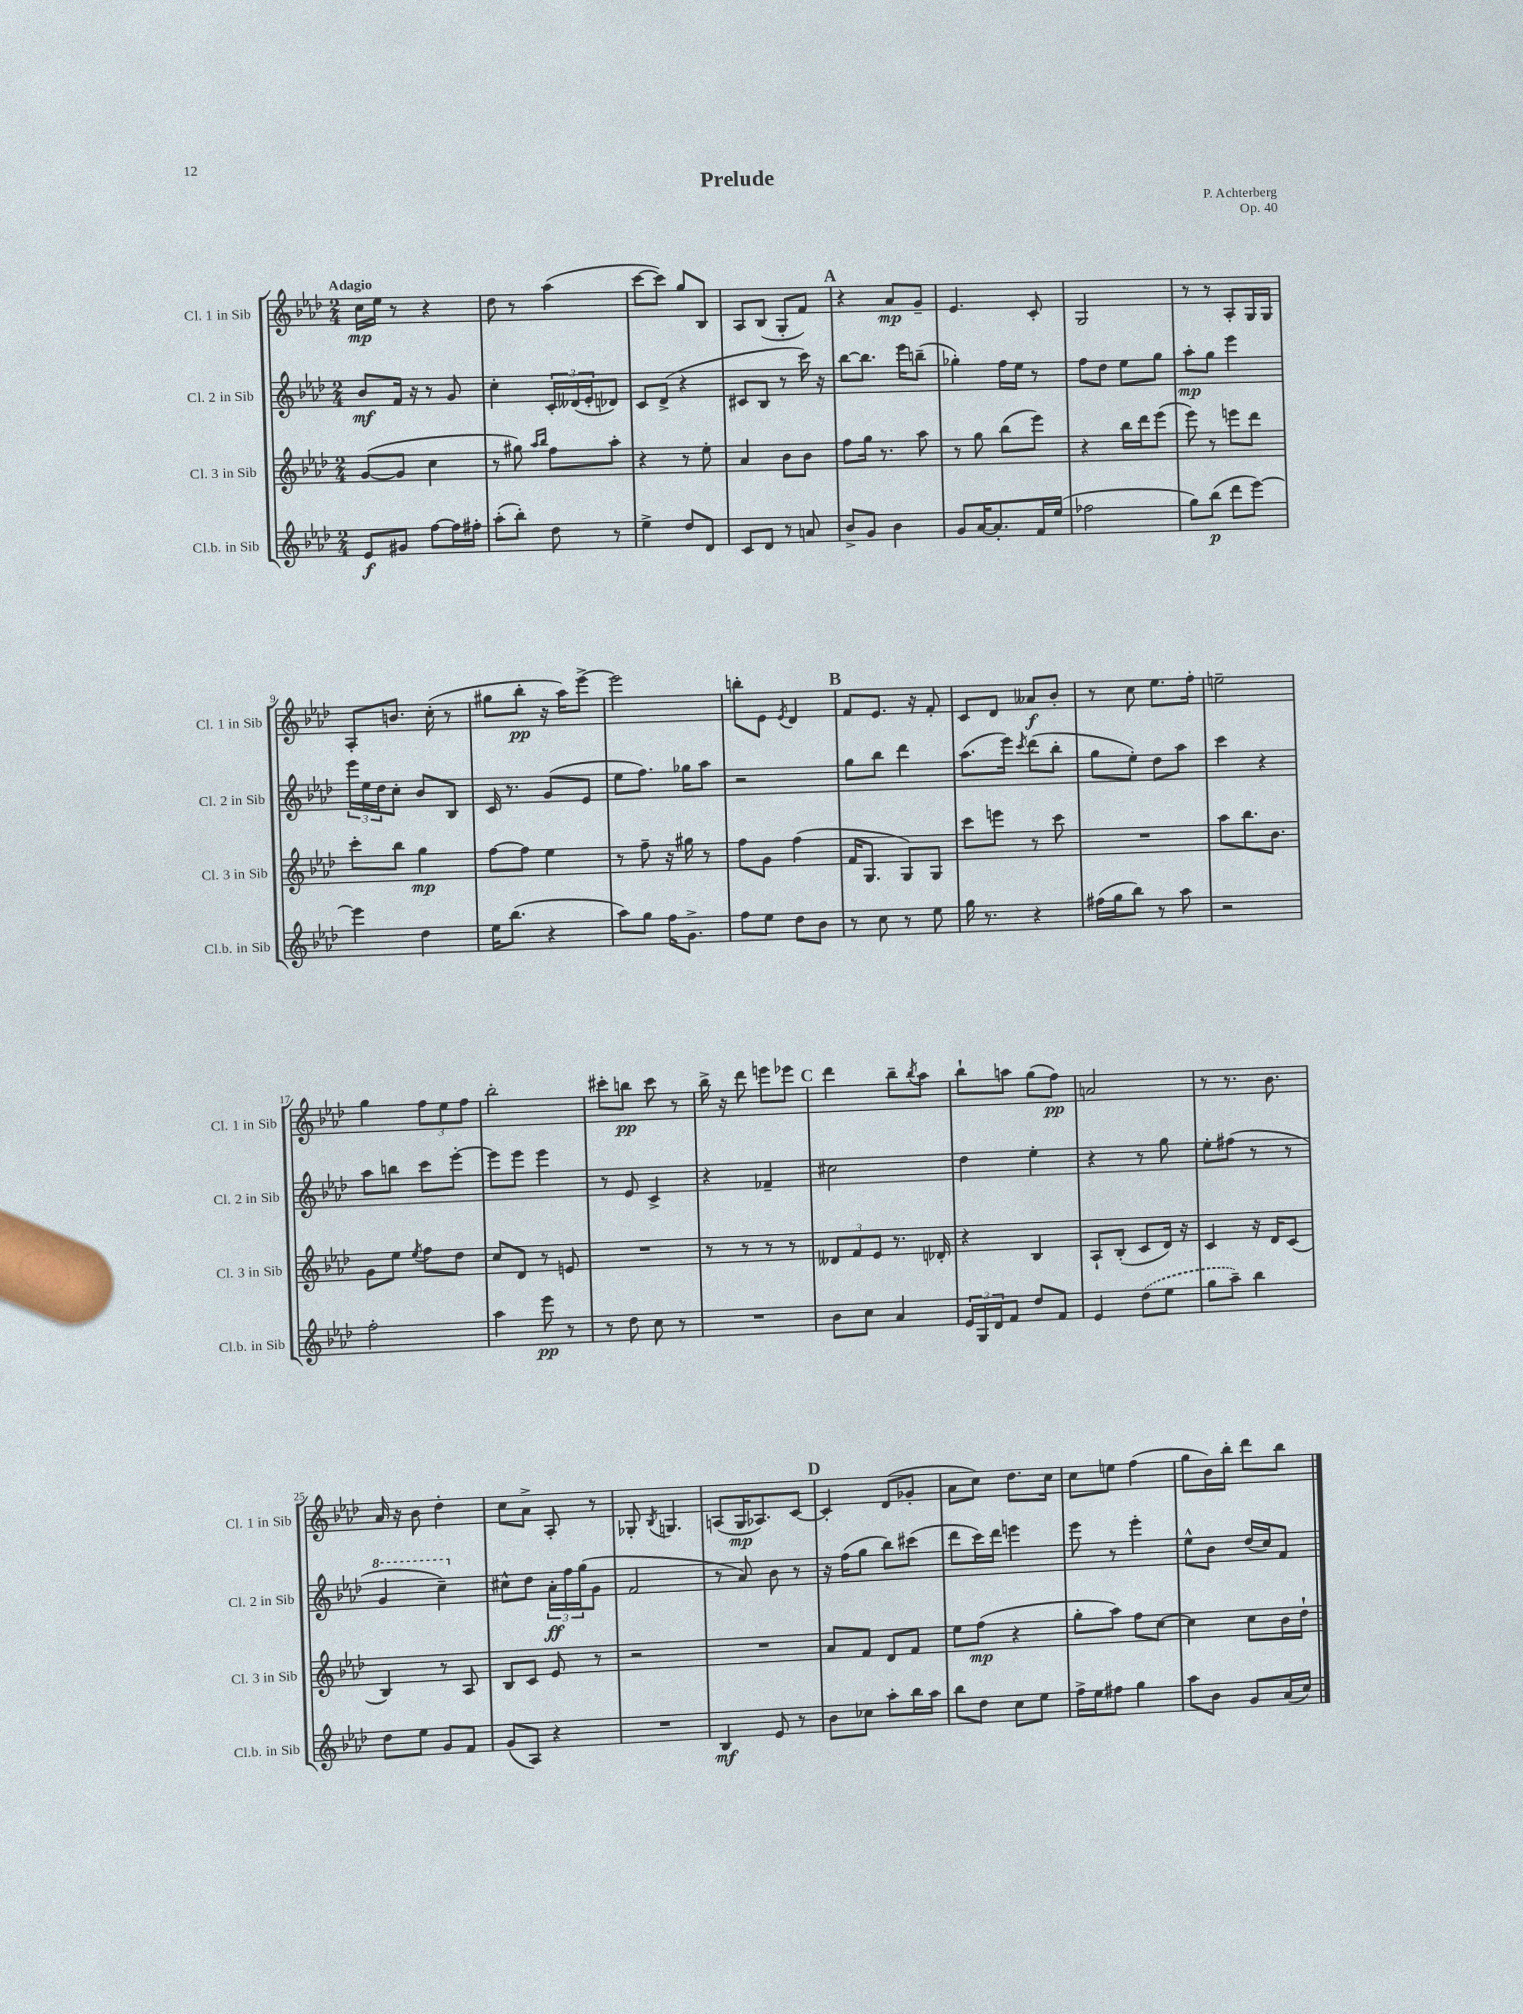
\header { title = "Prelude" composer = "P. Achterberg" opus = "Op. 40" }
<<
\new StaffGroup <<
\new Staff = "s0" \with { instrumentName = "Cl. 1 in Sib" shortInstrumentName = "Cl. 1 in Sib" } {
    \clef treble \key aes \major \numericTimeSignature \time 2/4 \tempo "Adagio"
    c''16\mp ees''16 r8 r4 |
    des''8 r8 aes''4( |
    c'''8~ c'''8) g''8 bes8 |
    aes8 bes8( g8-. f'8) |
    \mark \markup { \bold "A" } r4 aes'8\mp g'8-- |
    ees'4. c'8-. |
    g2 |
    r8 r8 aes8-. g16 g16 |
    aes8-. b'8. c''16-.( r8 |
    gis''8 bes''8-.\pp r16 aes''16) ees'''8~-> |
    ees'''2 |
    b''8-. ees'8 \acciaccatura { ees'8 } des'4 |
    \mark \markup { \bold "B" } f'8 ees'8. r16 f'8-. |
    c'8 des'8 aeses'8\f bes'8-. |
    r8 c''8 ees''8. f''16-. |
    e''2-- |
    g''4 \tuplet 3/2 { f''8 ees''8 f''8 } |
    bes''2-. |
    cis'''8-. b''8\pp cis'''8 r8 |
    bes''16-> r16 des'''8 e'''8 ees'''8 |
    \mark \markup { \bold "C" } des'''4 bes''8-- \acciaccatura { bes''8 } aes''8 |
    bes''8-! a''8 g''8( f''8\pp) |
    a'2 |
    r8 r8. bes'8. |
    aes'16 r16 bes'8 des''4-. |
    c''8 aes'8-> aes8-. r8 |
    ges8-. \acciaccatura { bes8 } g4. |
    a8( g16\mp aes8.) c'8~ |
    \mark \markup { \bold "D" } c'4-. des'8( ges'8-. |
    aes'8 c''8) des''8. c''16 |
    c''8 e''8 f''4( |
    g''8 bes'16) bes''16-. des'''8 bes''8 \bar "|." |
}
\new Staff = "s1" \with { instrumentName = "Cl. 2 in Sib" shortInstrumentName = "Cl. 2 in Sib" } {
    \clef treble \key aes \major \numericTimeSignature \time 2/4
    bes'8\mf f'16 r16 r8 g'8 |
    c''4-. \tuplet 3/2 { c'16-. deses'16( ees'16-. } des'8) |
    c'8 des'8->( r4 |
    cis'8 bes8 r8 c'''16) r16 |
    \mark \markup { \bold "A" } bes''8~ bes''8. ees'''16 b''8--( |
    ges''4-.) f''16 ees''16 r8 |
    f''8 des''8 ees''8 g''8 |
    aes''8-.\mp g''8 ees'''4 |
    \tuplet 3/2 { ees'''16 ees''16 des''16 } c''8-. bes'8 bes8 |
    c'16 r8. g'8( ees'8 |
    ees''8 f''8.) ges''16 aes''8 |
    r2 |
    \mark \markup { \bold "B" } g''8 bes''8 des'''4 |
    aes''8.( ees'''16) \acciaccatura { c'''8 } des'''8( bes''8-. |
    g''8 ees''8-.) des''8 aes''8 |
    c'''4 r4 |
    aes''8 b''8 c'''8 ees'''8~-. |
    ees'''8 ees'''8 ees'''4 |
    r8 ees'8 c'4-> |
    r4 fes'4-- |
    \mark \markup { \bold "C" } cis''2 |
    des''4 ees''4-. |
    r4 r8 g''8 |
    ees''8-. fis''8( r8 r8 |
    \ottava #1 g''4 c'''4--) \ottava #0 |
    cis''8-^ des''8 \tuplet 3/2 { aes'16-.\ff f''16 g''16( } g'8 |
    f'2 |
    r8 aes'8) bes'8 r8 |
    \mark \markup { \bold "D" } r16 f''16( g''8 bes''8) cis'''8( |
    des'''8 c'''16) des'''16 e'''4 |
    ees'''8 r8 ees'''4-. |
    ees''8-^ bes'8 des''16( c''16) f'8 \bar "|." |
}
\new Staff = "s2" \with { instrumentName = "Cl. 3 in Sib" shortInstrumentName = "Cl. 3 in Sib" } {
    \clef treble \key aes \major \numericTimeSignature \time 2/4
    g'8~( g'8 c''4 |
    r8 gis''8) \grace { aes''16 bes''16 } f''8 aes''8-. |
    r4 r8 ees''8-. |
    aes'4 bes'8 bes'8 |
    \mark \markup { \bold "A" } f''8 g''16 r8. aes''8 |
    r8 g''8 bes''8( ees'''8) |
    r4 bes''16 des'''16 ees'''8( |
    ees'''8) r8 e'''8 des'''8 |
    c'''8-. bes''8 g''4\mp |
    f''8~ f''8 ees''4 |
    r8 f''8-- r16 gis''16 r8 |
    f''8 g'8 f''4( |
    \mark \markup { \bold "B" } f'16 g8. g8) g8 |
    c'''8 e'''8 r8 c'''8 |
    R2 |
    aes''8 bes''8. bes'8. |
    g'8 ees''8 \acciaccatura { ees''8 } f''8 des''8 |
    c''8 des'8 r8 e'8 |
    R2 |
    r8 r8 r8 r8 |
    \mark \markup { \bold "C" } \tuplet 3/2 { deses'8 f'8 ees'8 } r8. des'16-. |
    r4 bes4 |
    aes8-! bes8-.( c'8 des'16) r16 |
    c'4 r16 des'16 c'8( |
    bes4) r8 aes8 |
    bes8 c'8 ees'8 r8 |
    r2 |
    R2 |
    \mark \markup { \bold "D" } aes'8 f'8 des'8 f'8 |
    ees''8 f''8\mp( r4 |
    g''8-. aes''8) f''8 c''8~ |
    c''4 c''8 bes'16 des''16-! \bar "|." |
}
\new Staff = "s3" \with { instrumentName = "Cl.b. in Sib" shortInstrumentName = "Cl.b. in Sib" } {
    \clef treble \key aes \major \numericTimeSignature \time 2/4
    ees'8\f gis'8 f''8~ f''16 fis''16-. |
    aes''8-.( bes''8-.) des''8 r8 |
    ees''4-> des''8 des'8 |
    c'8 des'8 r8 a'8 |
    \mark \markup { \bold "A" } bes'8-> g'8 bes'4 |
    g'8 aes'16~ aes'8.-. f'16 ees''16( |
    fes''2 |
    g''8) bes''8\p( des'''8 ees'''8~) |
    ees'''4 des''4 |
    ees''16 bes''8.( r4 |
    aes''8) g''8 f''16 g'8.-> |
    f''8 ees''8 des''8 bes'8 |
    \mark \markup { \bold "B" } r8 c''8 r8 ees''8 |
    g''16 r8. r4 |
    fis''16( g''16 bes''8) r8 aes''8 |
    r2 |
    f''2-. |
    aes''4 ees'''8\pp r8 |
    r8 des''8 c''8 r8 |
    R2 |
    \mark \markup { \bold "C" } bes'8 c''8 aes'4 |
    \tuplet 3/2 { ees'16 g16 des'16 } f'8 des''8 f'8 |
    ees'4 \once \slurDashed des''8( ees''8 |
    g''8 aes''8--) bes''4 |
    des''8 ees''8 g'8 f'8 |
    g'8( aes8) r4 |
    R2 |
    bes4\mf ees'8 r8 |
    \mark \markup { \bold "D" } bes'8 ces''8 aes''8-. bes''16 aes''16 |
    bes''8 des''8 c''8 ees''8 |
    f''16-> ees''16 fis''8 g''4 |
    aes''8 bes'8 g'8 aes'16( c''16) \bar "|." |
}
>>
>>
